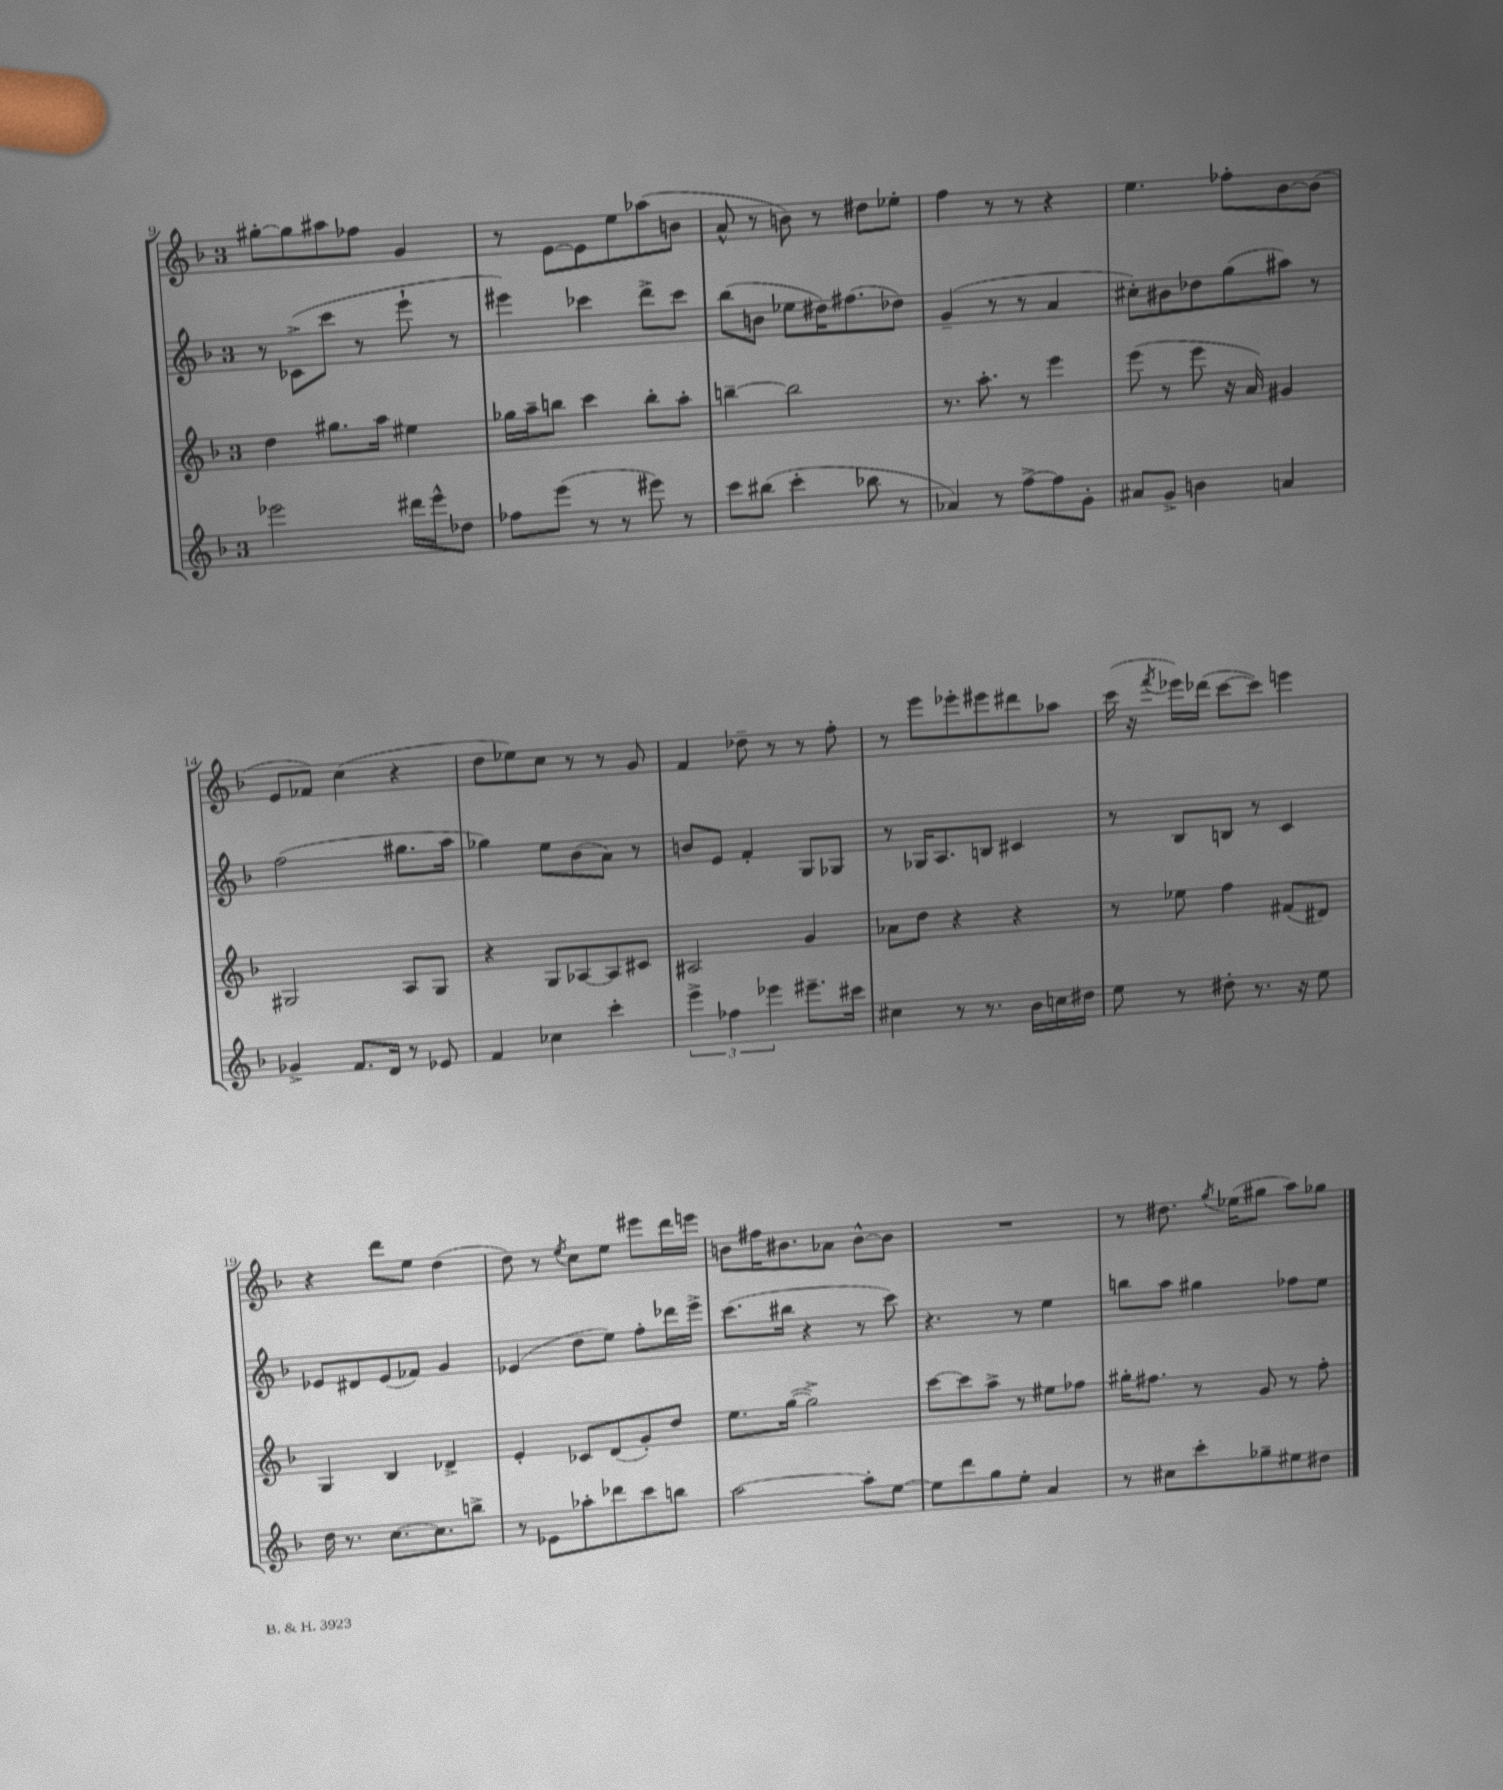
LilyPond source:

<<
\new StaffGroup <<
\new Staff = "s0" {
    \clef treble \key f \major \once \override Staff.TimeSignature.style = #'single-digit \time 3/4
    gis''8~-. gis''8 ais''8 fes''8 g'4 |
    r8 e'8~ e'8 e''8 aes''8( b'8 |
    a'8-^ r8 b'8) r8 dis''8 ees''8-. |
    f''4 r8 r8 r4 |
    e''4. fes''8-. bes'8~ bes'8( |
    e'8 fes'8) c''4( r4 |
    d''8 ees''8) c''8 r8 r8 g'8 |
    f'4 des''8-- r8 r8 f''8-. |
    r8 e'''8 ees'''8-. eis'''8 dis'''8 aes''8 |
    c'''16( r16 \acciaccatura { f'''8 } ees'''16) des'''16( c'''8~ c'''8) e'''4 |
    r4 d'''8 e''8 d''4( |
    d''8) r8 \acciaccatura { e''8 } c''8 e''8 eis'''8 d'''16 e'''16 |
    b'8 fis''16 bis'8. aes'8 bis'8~-^ bis'8 |
    R2. |
    r8 dis''8. \acciaccatura { g''8 } ees''16( gis''8 a''8) ges''8 \bar "|." |
}
\new Staff = "s1" {
    \clef treble \key f \major \once \override Staff.TimeSignature.style = #'single-digit \time 3/4
    r8 ces'8->( c'''8 r8 e'''8-! r8 |
    eis'''4) ces'''4 d'''8-> ces'''8 |
    bes''8( b'8 ees''8 dis''16) fis''8.( des''8) |
    g'4--( r8 r8 a'4 |
    cis''8-.) bis'8 des''8 g''8( ais''8) r8 |
    f''2( gis''8. a''16 |
    ges''4) e''8 bes'8( a'8) r8 |
    b'8 e'8 f'4-. g8 ges8 |
    r8 ges16 a8. b8 cis'4 |
    r8 bes8 b8 r8 c'4 |
    ees'8 dis'8 ees'8( fes'8) g'4 |
    ees'4( d''8 e''8) f''8-. des'''16 e'''16-> |
    c'''8.( bis''16 r4 r8 c'''8) |
    r4. r8 e''4 |
    b''8 a''8 gis''4 fes''8 e''8 \bar "|." |
}
\new Staff = "s2" {
    \clef treble \key f \major \once \override Staff.TimeSignature.style = #'single-digit \time 3/4
    d''4 gis''8. a''16 eis''4 |
    ges''16 a''16-- b''8 c'''4 b''8-. a''8-. |
    b''4~-- b''2 |
    r8. a''8.-. r8 e'''4 |
    e'''8( r8 e'''8 r16 a'16) gis'4 |
    gis2 a8 gis8 |
    r4 g8 aes8~ aes8 cis'8 |
    ais2 g'4 |
    aes'8 d''8 r4 r4 |
    r8 ees''8 f''4 fis'8( dis'8) |
    g4 bes4 des'4-> |
    e'4-. ces'8 d'8( g'8-.) d''8 |
    e''8. g''16~( g''2->) |
    c'''8~ c'''8 a''8-> r8 eis''8 fes''8 |
    gis''16-. fis''8. r8 g'8 r8 fis''8-. \bar "|." |
}
\new Staff = "s3" {
    \clef treble \key f \major \once \override Staff.TimeSignature.style = #'single-digit \time 3/4
    ees'''2 dis'''16 ees'''16-^ des''8 |
    fes''8 e'''8( r8 r8 eis'''8) r8 |
    c'''8 bis''8( c'''4-. bes''8 r8 |
    aes'4) r8 f''8~-> f''8 g'8-. |
    ais'8 g'8-> b'4 a'4 |
    ges'4-> f'8. d'16 r8 ees'8 |
    f'4 ces''4 c'''4-. |
    \tuplet 3/2 { e'''4-> fes''4 ees'''4 } eis'''8.-- cis'''16 |
    cis''4 r8 r8. bes'16 c''16 dis''16 |
    e''8 r8 dis''8-. r8. r16 e''8 |
    d''16 r8. c''8.~ c''8. b''8-> |
    r8 ees'8 aes''8-. des'''8 c'''8 b''8 |
    a''2~ a''8-. e''8~ |
    e''8 d'''8 g''8 e''8-. a'4 |
    r8 cis''8 c'''8-. ges''8-- eis''8 dis''8 \bar "|." |
}
>>
>>
\layout { \context { \Score currentBarNumber = #9 } }
